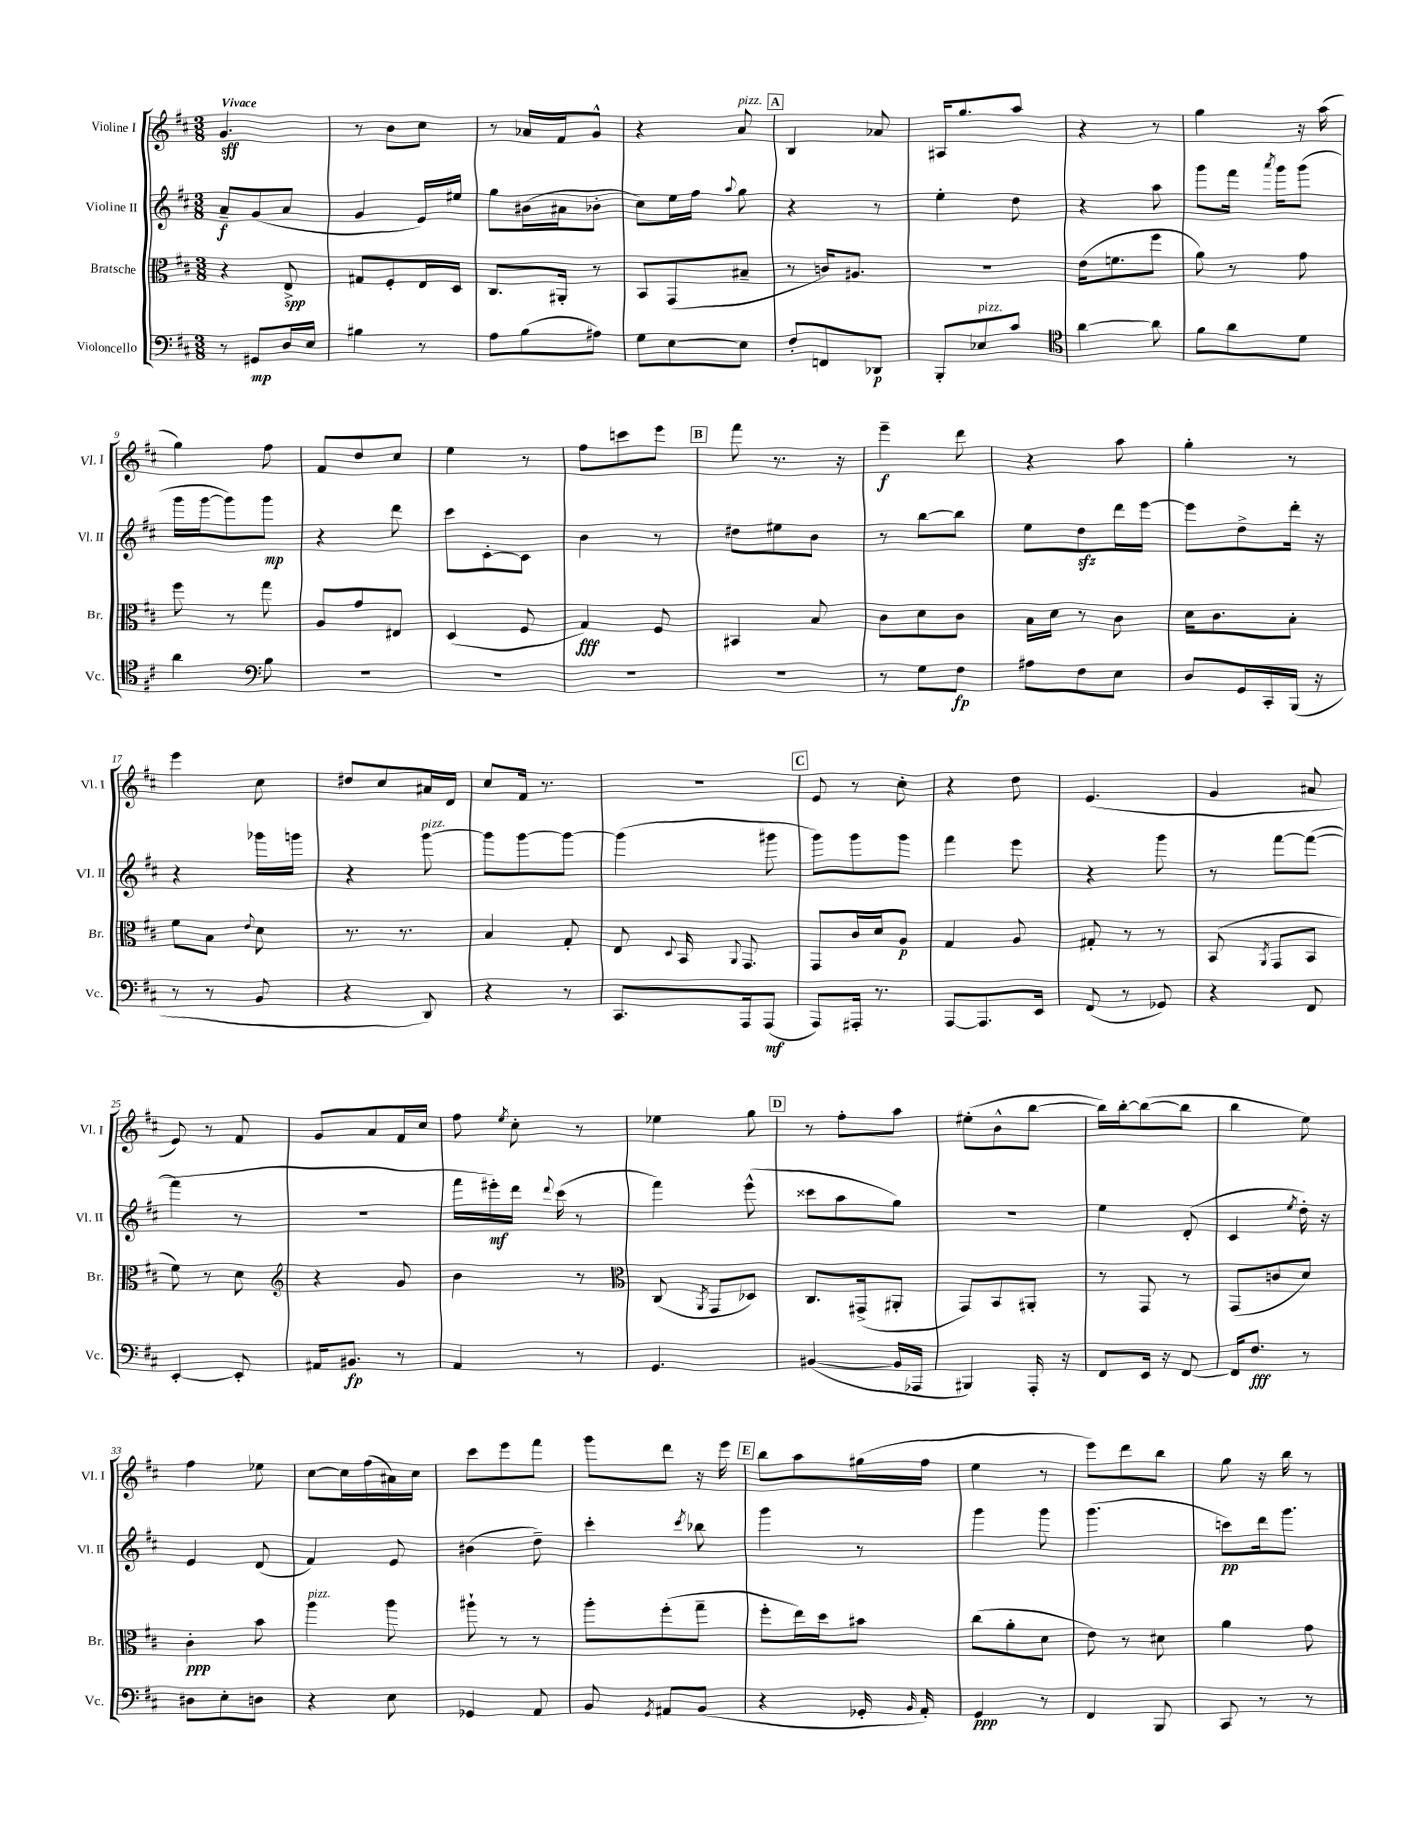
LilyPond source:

<<
\new StaffGroup <<
\new Staff = "s0" \with { instrumentName = "Violine I" shortInstrumentName = "Vl. I" } {
    \clef treble \key d \major \numericTimeSignature \time 3/8 \tempo "Vivace"
    \autoBeamOff g'4.\sff |
    r8 b'8[ cis''8] |
    r8 aes'16[ fis'16 g'8]-^ |
    r4 a'8^\markup { \italic "pizz." } |
    \mark \markup { \box "A" } b4 aes'8 |
    ais16[ g''8. a''8] |
    r4 r8 |
    g''4 r16 a''16( |
    g''4) fis''8 |
    fis'8[ d''8 cis''8] |
    e''4 r8 |
    fis''8[ c'''8 e'''8] |
    \mark \markup { \box "B" } fis'''8 r8. r16 |
    e'''4--\f d'''8 |
    r4 a''8 |
    g''4-. r8 |
    e'''4 cis''8 |
    dis''8[ cis''8 ais'16 d'16] |
    cis''8[ fis'16] r8. |
    r4. |
    \mark \markup { \box "C" } e'8 r8 cis''8-. |
    r4 d''8 |
    e'4.( |
    g'4 ais'8 |
    e'8) r8 fis'8 |
    g'8[ a'8 fis'16 cis''16] |
    fis''8 \acciaccatura { e''8 } cis''8-. r8 |
    ees''4 g''8 |
    \mark \markup { \box "D" } r8 fis''8[-. a''8] |
    eis''8[-.( b'8-^ b''8]~ |
    b''16[) b''16~-. b''8~( b''8] |
    b''4 e''8) |
    fis''4 ees''8 |
    cis''8[~ cis''16 fis''16( ais'16) cis''16] |
    cis'''8[ e'''8 fis'''8] |
    g'''8[ d'''8] r16 e'''16 |
    \mark \markup { \box "E" } b''8[ a''8 gis''16( fis''16] |
    e''4 r8 |
    e'''8[) d'''8 b''8] |
    g''8 r16 b''16 r8 \bar "|." |
}
\new Staff = "s1" \with { instrumentName = "Violine II" shortInstrumentName = "Vl. II" } {
    \clef treble \key d \major \numericTimeSignature \time 3/8
    \autoBeamOff a'8[--\f g'8( a'8] |
    g'4 e'16[) eis''16] |
    g''8[ bis'16( ais'16 bes'8]-. |
    cis''8[) e''16 fis''16] \appoggiatura { a''8 } g''8 |
    \mark \markup { \box "A" } r4 r8 |
    e''4-. d''8 |
    r4 a''8 |
    g'''8[ fis'''16] \acciaccatura { a'''8 } g'''16[ g'''8]( |
    g'''16[ g'''16~ g'''8) g'''8]\mp |
    r4 d'''8 |
    cis'''8[ cis'8~-. cis'8] |
    b'4 r8 |
    \mark \markup { \box "B" } dis''8[ eis''8 b'8] |
    r8 b''8[~ b''8] |
    e''8[ d''8\sfz d'''16 e'''16]~ |
    e'''8[ d''8-> d'''16]-. r16 |
    r4 ges'''16[ g'''16] |
    r4 g'''8~^\markup { \italic "pizz." } |
    g'''8[ g'''8~ g'''8]~ |
    g'''4( gis'''8 |
    \mark \markup { \box "C" } g'''8[) g'''8 g'''8] |
    fis'''4 e'''8 |
    r4 g'''8 |
    r8 fis'''8[~ fis'''8]~( |
    fis'''4 r8 |
    R4. |
    fis'''16[ eis'''16-.\mf) d'''16] \appoggiatura { d'''8 } cis'''16( r8 |
    fis'''4) e'''8-^( |
    \mark \markup { \box "D" } cisis'''8[ a''8 g''8]) |
    R4. |
    e''4 d'8-.( |
    cis'4 \acciaccatura { e''8 } d''16-.) r16 |
    e'4 d'8( |
    fis'4) e'8 |
    bis'4( d''8--) |
    cis'''4-. \acciaccatura { cis'''8 } bes''8 |
    \mark \markup { \box "E" } g'''4 r8 |
    g'''4 g'''8 |
    g'''4.( |
    c'''8[\pp) d'''16 g'''8.] \bar "|." |
}
\new Staff = "s2" \with { instrumentName = "Bratsche" shortInstrumentName = "Br." } {
    \clef alto \key d \major \numericTimeSignature \time 3/8
    \autoBeamOff r4 e8->\spp |
    gis8[ fis8-. e16 d16] |
    cis8.[ ais,16]-. r8 |
    b,8[ g,8( bis8]-- |
    \mark \markup { \box "A" } r8 c'16[) ais8.] |
    R4. |
    e'16[( f'8. fis''8] |
    a'8) r8 g'8 |
    fis''8 r8 g''8 |
    a8[ g'8 eis8] |
    d4( fis8 |
    g4\fff) fis8 |
    \mark \markup { \box "B" } bis,4 b8 |
    cis'8[ d'8 cis'8] |
    b16[ d'16] r8 cis'8 |
    d'16[ cis'8. b8]-. |
    fis'8[ b8] \appoggiatura { e'8 } d'8 |
    r8. r8. |
    b4 g8-. |
    e8 \appoggiatura { d8 } b,16 \appoggiatura { a,8 } g,8. |
    \mark \markup { \box "C" } g,8[ cis'16 d'16 a8]\p |
    g4 a8 |
    gis8-. r8 r8 |
    b,8( \acciaccatura { a,8 } g,8[ b,8] |
    fis'8) r8 d'8 |
    \clef treble r4 g'8 |
    b'4 r8 |
    \clef alto cis8( \acciaccatura { a,8 } g,8[ des8]) |
    \mark \markup { \box "D" } cis8.[ gis,16->( ais,8]-. |
    g,8[) b,8 ais,8]-. |
    r8 g,8 r8 |
    g,8[( c'8 d'8]) |
    cis'4-.\ppp b'8 |
    a''4^\markup { \italic "pizz." } a''8 |
    ais''8-! r8 r8 |
    a''8[-. fis''8-.( g''8]-- |
    \mark \markup { \box "E" } fis''8[-. e''16) d''16 bis'8] |
    cis''8[( a'8-. d'8] |
    e'8) r8 dis'8 |
    a'4 g'8 \bar "|." |
}
\new Staff = "s3" \with { instrumentName = "Violoncello" shortInstrumentName = "Vc." } {
    \clef bass \key d \major \numericTimeSignature \time 3/8
    \autoBeamOff r8 gis,8[\mp d16 e16] |
    bis4 r8 |
    a8[ b8( ais8]) |
    g8[ e8~ e8] |
    \mark \markup { \box "A" } fis8[-. f,8 des,8]\p |
    b,,8[-. ees8^\markup { \italic "pizz." } cis'8] |
    \clef tenor a'4~ a'8 |
    fis'8[ a'8 d'8] |
    a'4 \clef bass b8 |
    R4. |
    R4. |
    R4. |
    \mark \markup { \box "B" } R4. |
    r8 g8[ fis8]\fp |
    ais8[ fis8 e8] |
    d8[ g,16 cis,16-. b,,16]( r16 |
    r8 r8 b,8 |
    r4 d,8) |
    r4 r8 |
    cis,8.[ a,,16 a,,8]\mf( |
    \mark \markup { \box "C" } a,,8[) ais,,16]-. r8. |
    a,,8[~ a,,8. e,16] |
    fis,8( r8 ges,8) |
    r4 fis,8 |
    e,4~-. e,8-. |
    ais,16[ bis,8.]\fp r8 |
    a,4 r8 |
    g,4. |
    \mark \markup { \box "D" } bis,4~( bis,16[ aes,,16] |
    bis,,4) a,,16-. r16 |
    fis,8[ e,16] r16 fis,8~ |
    fis,16[ fis8.]\fff r8 |
    dis8[ e8-. d8] |
    r4 e8 |
    ges,4 a,8 |
    b,8 \acciaccatura { g,8 } ais,8[ b,8]( |
    \mark \markup { \box "E" } r4 ges,16-. \grace { b,16 } a,16-.) |
    g,4\ppp r8 |
    fis,4 b,,8 |
    cis,8 r8 r8 \bar "|." |
}
>>
>>
